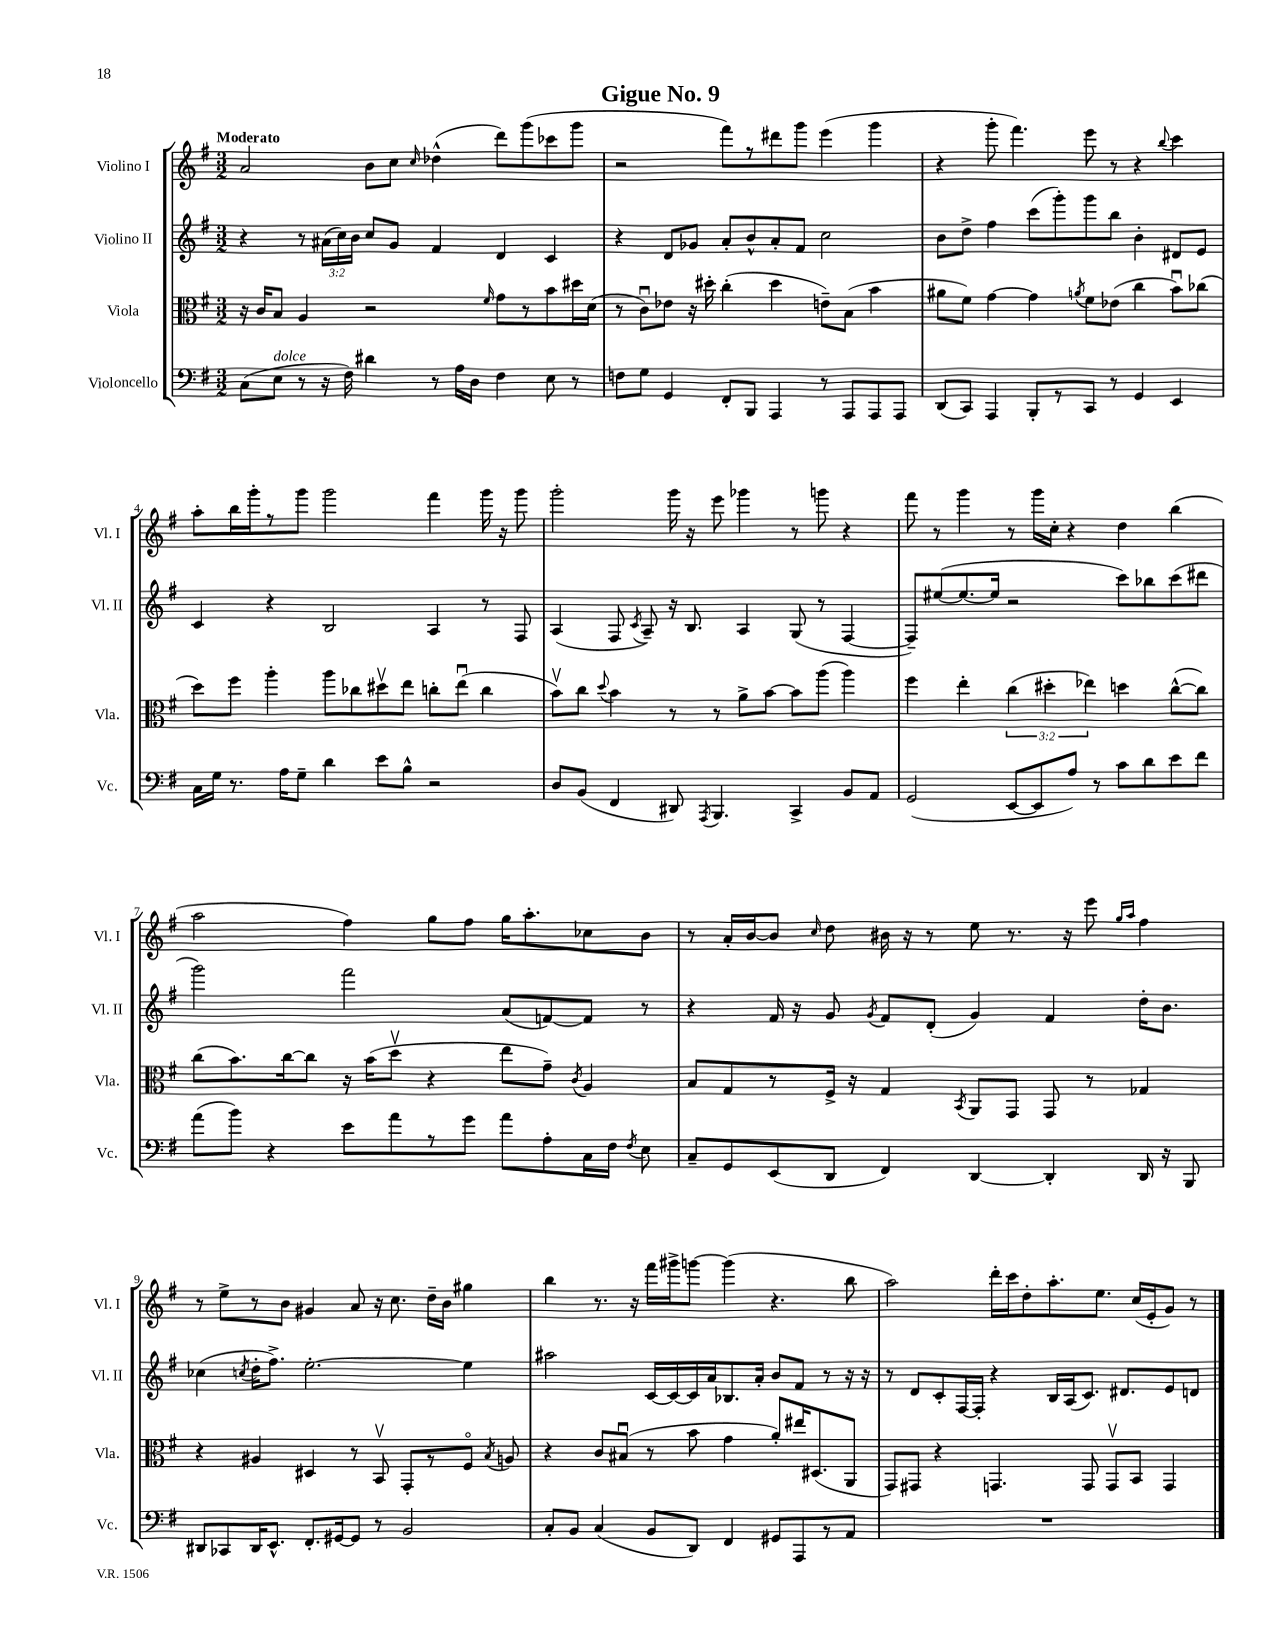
\header { title = "Gigue No. 9" }
<<
\new StaffGroup <<
\new Staff = "s0" \with { instrumentName = "Violino I" shortInstrumentName = "Vl. I" } {
    \clef treble \key g \major \numericTimeSignature \time 3/2 \tempo "Moderato"
    \autoBeamOff a'2 b'8[ c''8] \grace { c''16 } des''4-^( d'''8[) g'''8( ces'''8 g'''8] |
    r2 fis'''8[) r8 dis'''8 g'''8] e'''4( g'''4 |
    r4 g'''8-. fis'''4.) e'''8 r8 r4 \appoggiatura { b''8 } c'''4 |
    a''8[-. b''16 g'''16-. r8 g'''8] g'''2 fis'''4 g'''16 r16 g'''8 |
    g'''2-. g'''16 r16 e'''8 ges'''4 r8 g'''8 r4 |
    fis'''8 r8 g'''4 r8 g'''16[ c''16]-. r4 d''4 b''4( |
    a''2 fis''4) g''8[ fis''8] g''16[ a''8.-. ces''8 b'8] |
    r8 a'16[-. b'16~ b'8] \grace { c''16 } d''8 bis'16 r16 r8 e''8 r8. r16 e'''8 \grace { g''16[ a''16] } fis''4 |
    r8 e''8[-> r8 b'8] gis'4 a'8 r16 c''8. d''16[-- b'16] gis''4 |
    b''4 r8. r16 fis'''16[ gis'''16-> g'''8]~ g'''4( r4. b''8 |
    a''2) d'''16[-. c'''16 d''8-. a''8.-. e''8.] c''16[( e'16-. g'8]) r8 \bar "|." |
}
\new Staff = "s1" \with { instrumentName = "Violino II" shortInstrumentName = "Vl. II" } {
    \clef treble \key g \major \numericTimeSignature \time 3/2 \override Staff.TupletNumber.text = #tuplet-number::calc-fraction-text
    \autoBeamOff r4 r8 \tuplet 3/2 { ais'16[( c''16) b'16] } c''8[ g'8] fis'4 d'4 c'4 |
    r4 d'8[ ges'8] a'8[-. b'8-^ a'8-. fis'8] c''2 |
    b'8[ d''8]-> fis''4 c'''8[( g'''8-.) g'''8 b''8] b'4-. dis'8[ e'8] |
    c'4 r4 b2 a4 r8 fis8 |
    a4( fis8 \acciaccatura { c'8 } a8--) r16 b8. a4 g8( r8 fis4~ |
    fis8[--) eis''8~( eis''8.~ eis''16] r2 c'''8[) bes''8 c'''8( dis'''8] |
    g'''2) fis'''2 a'8[( f'8~) f'8] r8 |
    r4 fis'16 r16 g'8 \acciaccatura { g'8 } fis'8[ d'8]-.( g'4) fis'4 d''16[-. b'8.] |
    ces''4( \acciaccatura { c''8 } d''16[-. fis''8.]->) e''2.~-. e''4 |
    ais''2 c'16[~ c'16~ c'16 a'16 bes8. a'16]-. b'8[ fis'8] r8 r16 r16 |
    r8 d'8[ c'8-. fis16~ fis16]-. r4 b16[ a16( c'8.]) dis'8.[ e'8 d'8] \bar "|." |
}
\new Staff = "s2" \with { instrumentName = "Viola" shortInstrumentName = "Vla." } {
    \clef alto \key g \major \numericTimeSignature \time 3/2 \override Staff.TupletNumber.text = #tuplet-number::calc-fraction-text
    \autoBeamOff r16 c'16[ b8] a4 r2 \grace { fis'16 } g'8[ r8 b'8 dis''16 d'16]( |
    r8 c'8[\downbow) ees'8] r16 dis''16-. c''4-.( dis''4 e'8[--) b8]( b'4 |
    ais'8[ fis'8]) g'4~ g'4 \acciaccatura { a'8 } fis'8[ ees'8]( c''4 b'8[\downbow) ces''8]( |
    d''8[) fis''8] a''4-. a''8[ ces''8 dis''8\upbow e''8] c''8[-. e''8]\downbow( c''4 |
    b'8[\upbow) c''8] \appoggiatura { d''8 } b'4 r8 r8 a'8[-> b'8]~ b'8[ a''8]( a''4) |
    fis''4 e''4-. \tuplet 3/2 { c''4( dis''4-. ees''4) } d''4 c''8[~-^( c''8]) |
    c''8[( b'8.) c''16~ c''8] r16 b'16[( d''8]\upbow r4 e''8[ g'8]--) \acciaccatura { c'8 } a4 |
    b8[ g8 r8 fis16]-> r16 g4 \acciaccatura { b,8 } a,8[ g,8] g,8 r8 ges4 |
    r4 ais4 dis4 r8 b,8\upbow g,8[-. r8 fis8]\flageolet \acciaccatura { b8 } a8 |
    r4 c'8[ bis8]\downbow( r8 b'8 g'4 a'8[-.) eis''16 dis8.( a,8] |
    g,8[) gis,8] r4 g,4. g,8 g,8[\upbow b,8] g,4 \bar "|." |
}
\new Staff = "s3" \with { instrumentName = "Violoncello" shortInstrumentName = "Vc." } {
    \clef bass \key g \major \numericTimeSignature \time 3/2
    \autoBeamOff c8[( e8]^\markup { \italic "dolce" } r8 r16 fis16) dis'4 r8 a16[ d16] fis4 e8 r8 |
    f8[ g8] g,4 fis,8[-. b,,8] a,,4 r8 a,,8[ a,,8 a,,8] |
    d,8[( c,8]) a,,4 b,,8[-. r8 c,8] r8 g,4 e,4 |
    c16[ g16] r8. a16[ g8]-- d'4 e'8[ b8]-^ r2 |
    d8[ b,8]( fis,4 dis,8) \acciaccatura { a,,8 } b,,4. c,4-> b,8[ a,8] |
    g,2( e,8[~ e,8 a8]) r8 c'8[ d'8 e'8 fis'8] |
    a'8[( b'8]) r4 e'8[ a'8 r8 g'8] a'8[ a8-. c16 fis16] \acciaccatura { fis8 } e8 |
    c8[-- g,8 e,8( d,8] fis,4) d,4~ d,4-. d,16 r16 b,,8 |
    dis,8[ ces,8 dis,16 e,8.]-^ fis,8.[-. gis,16~ gis,8] r8 b,2 |
    c8[-. b,8] c4( b,8[ d,8]) fis,4 gis,8[ a,,8 r8 a,8] |
    R1. \bar "|." |
}
>>
>>
